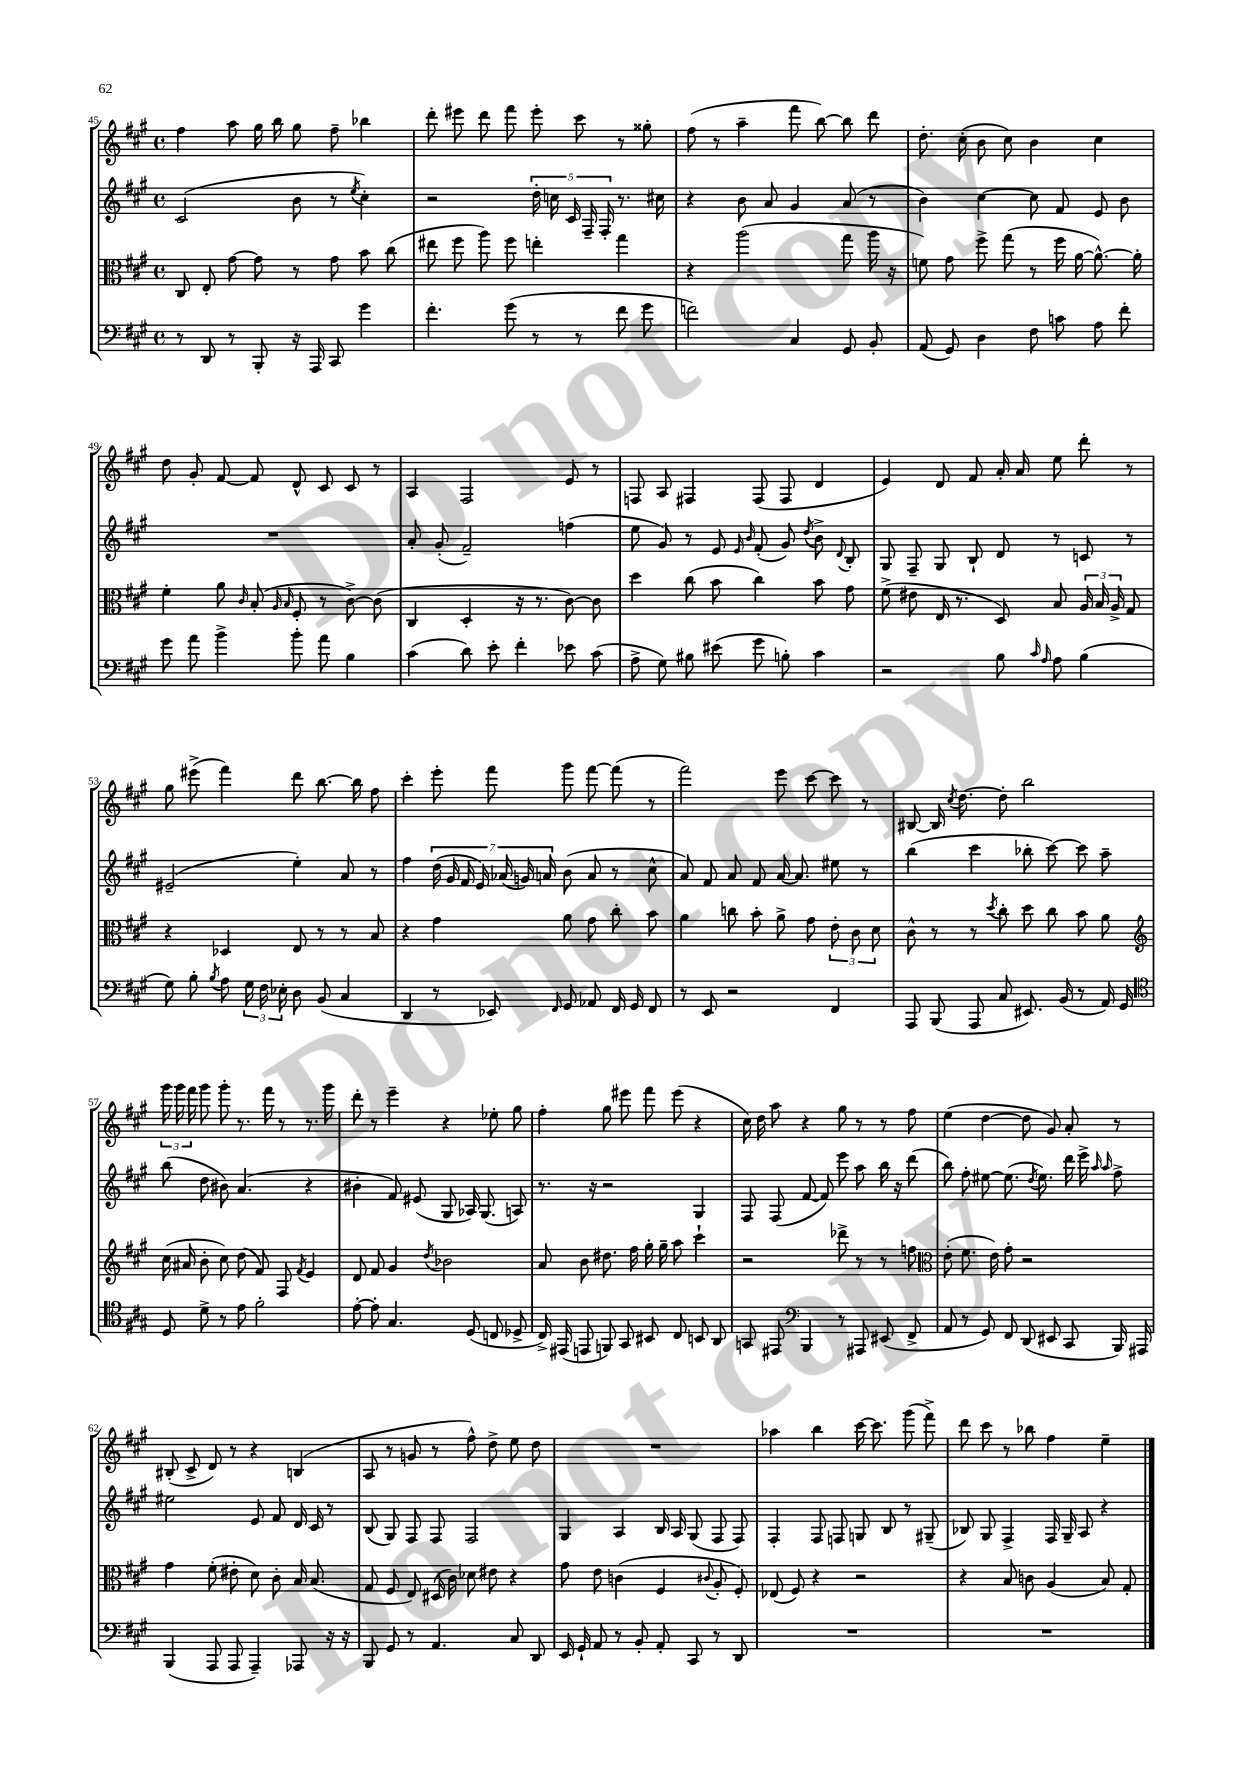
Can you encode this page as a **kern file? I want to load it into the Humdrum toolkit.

**kern	**kern	**kern	**kern
*staff4	*staff3	*staff2	*staff1
*clefF4	*clefC3	*clefG2	*clefG2
*k[f#c#g#]	*k[f#c#g#]	*k[f#c#g#]	*k[f#c#g#]
*M4/4	*M4/4	*M4/4	*M4/4
*met(c)	*met(c)	*met(c)	*met(c)
8r	8C#	(2c#	4ff#
8DD	8E'	.	.
8r	[8g#	.	8aa
8BBB'	8g#]	.	16gg#
.	.	.	16bb
16r	8r	8b	8gg#
16AAA	.	.	.
8CC#	8g#	8r	8ff#~
.	.	8qee	.
4g#	8b	4cc#')	4bb-
.	(8cc#	.	.
=	=	=	=
4.f#'	8ee#	2r	8ddd'
.	8ff#	.	8eee#
.	8aa)	.	8ddd
(8g#	8ff#	.	8fff#
8r	4ee'	20dd'	8eee#'
.	.	20cc	.
.	.	20c#	.
8r	.	.	8ccc#
.	.	20F#~	.
.	.	20F#'	.
8f#	4gg#	8.r	8r
8g#	.	.	8gg##'
.	.	16cc#	.
=	=	=	=
2f)	4r	4r	(8ff#
.	.	.	8r
.	(2aa	8b	4aa~
.	.	8a	.
4C#	.	4g#	8fff#
.	.	.	[8bb)
8GG#	8gg#	(8a	8bb]
8BB'	16aa	8r	8ddd
.	16r	.	.
=	=	=	=
(8AA	8f)	4b)	8.dd'
8GG#)	8g#	.	.
.	.	.	(16cc#'
4D	8ff#^	[4cc#	8b
.	(8gg#	.	8cc#)
8F#	8r	8cc#]	4b
8c	16ff#	8f#	.
.	[16a	.	.
8A	8.a^^_)	8e	4cc#
8f#'	.	8b	.
.	16a']	.	.
=	=	=	=
8g#	4f#'	1r	8dd
8a	.	.	8g#'
4b^	8a	.	[8f#
.	16qqc#	.	.
.	(8B'	.	8f#]
.	16qqA	.	.
.	16qqB	.	.
8b'	8F#'	.	8d^^
8a	8r	.	8c#
4B	[8c#^)	.	8c#
.	(8c#]	.	8r
=	=	=	=
(4c#	4C#	8a'	4A
.	.	(8g#'	.
8d)	4D'	2f#~)	2F#
8e'	.	.	.
4f#'	16r	.	.
.	8.r	.	.
8e-	[8c#)	(4ff	8e
(8c#	8c#]	.	8r
=	=	=	=
8A^	4dd	8ee	8F
8G#)	.	8g#)	8A
8B#	(8cc#	8r	4F#
(8e#	8b	8e	.
.	.	16qqe	.
.	.	16qqb	.
8g#	4cc#)	(8f#'	(8F#
8B')	.	8g#)	8F#
.	.	8qdd	.
4c#	8b	8b^	4d
.	.	8qqd	.
.	8g#	8B'	.
=	=	=	=
2r	(8f#^	8G#	4e)
.	8e#	8F#~	.
.	16E	8G#	8d
.	8.r	.	.
.	.	8B`	8f#
8B	8D)	8d	16a'
.	.	.	16a
16qqc#	.	.	.
16qqA	.	.	.
8A	8B	8r	8ee
(4B	24A	8c	8ddd'
.	24B	.	.
.	24A^	.	.
.	8G#	8r	8r
=	=	=	=
8G#)	4r	(2e#~	8gg#
8B'	.	.	(8eee#^
8qB	.	.	.
8A	4D-	.	4fff#)
24G#	.	.	.
24F#	.	.	.
24E-'	.	.	.
8D	8E	4ee')	8ddd
(8BB	8r	.	[8.bb
4C#	8r	8a	.
.	.	.	16bb]
.	8B	8r	8ff#
=	=	=	=
4DD	4r	4ff#	4ccc#'
8r	4g#	(28dd	8eee'
.	.	28g#	.
.	.	28f#	.
.	.	28e)	.
8EE-)	.	.	8fff#
.	.	(28a-	.
.	.	28g)	.
.	.	28a	.
16qqFF#	.	.	.
8GG#	8a	(8b	8ggg#
8AA-	8g#	8a	[8fff#
16FF#	8cc#'	8r	(8fff#]
16GG#	.	.	.
8FF#	8b	8cc#^^	8r
=	=	=	=
8r	4a	8a)	2fff#)
8EE	.	8f#	.
2r	8cc	8a	.
.	8b'	8f#	.
.	8a^	[16a	8eee
.	.	8.a]	.
.	8g#	.	[8ccc#
4FF#	12e'	8ee#	8ccc#]
.	12c#	.	.
.	.	8r	8r
.	12d	.	.
=	=	=	=
8AAA	8c#^^	(4bb	[8B#
(8BBB	8r	.	16B#]
.	.	.	8qcc#
.	.	.	[8.dd
8AAA	8r	4ccc#	.
.	8qdd	.	.
8C#	8cc#'	.	8dd']
8.EE#)	8dd	8bb-'	2bb
.	8cc#	[8ccc#)	.
(16BB	.	.	.
8r	8b	8ccc#]	.
16AA)	8a	8aa~	.
16GG#	.	.	.
=	=	=	=
*clefC4	*clefG2	*	*
8D	(16cc#	(8bb	24ggg#
.	.	.	24ggg#
.	16a#	.	.
.	.	.	24fff#
8d^	8b'	8dd	8ggg#
8r	8cc#)	8b#)	8ggg#'
8e	(8dd	(4.a	8.r
2f#'	8f#)	.	.
.	.	.	16fff#
.	8F#	.	8r
.	8qf#	.	.
.	4e	4r	8.r
.	.	.	16ggg#
=	=	=	=
[8e'	8d	4b#'	8ddd'
8e']	8f#	.	8r
4.G#	4g#	8f#)	4eee~
.	.	(8e#	.
.	8qdd	.	.
.	2b-	8G#	4r
(8D	.	16A-)	.
.	.	(8.G#	.
8C	.	.	8ee-'
8D-^	.	8A)	8gg#
=	=	=	=
16C#^)	8a	8.r	4ff#'
(16EE#	.	.	.
8EE	8b	.	.
.	.	16r	.
8FF)	8.dd#	2r	8gg#
8GG#	.	.	8eee#
.	16ff#	.	.
8BB#	16gg#'	.	8fff#
.	16gg#~	.	.
8C#	8aa	.	(8eee#
8BB	4ccc#`	4G#	4r
8AA	.	.	.
=	=	=	=
8GG	2r	8F#	16cc#)
.	.	.	16dd
8EE#	.	(8F#	8aa
*clefF4	*	*	*
4BBB	.	[8f#	4r
.	.	8f#])	.
8r	8ddd-^	8eee	8gg#
8AAA#	8r	8aa	8r
(8EE#	8r	16bb	8r
.	.	16r	.
8FF#^	8ff	(8ddd	8ff#
=	=	=	=
*	*clefC3	*	*
8AA	(8e'	8bb)	(4ee
8r	8.f#	8ff#'	.
8GG#)	.	[8ee#	[4dd
.	16e)	.	.
8FF#	8g#'	(8.ee#]	.
(8DD	2r	.	8dd]
.	.	8qdd	.
.	.	8.ee#)	.
8EE#	.	.	8g#)
8CC#	.	16ddd	8a'
.	.	16eee^	.
.	.	16qqaa	.
.	.	16qqaa	.
16BBB)	.	8ff#^	8r
16AAA#	.	.	.
=	=	=	=
(4BBB	4g#	2ee#	(8B#'
.	.	.	8c#^
8AAA	(8f#'	.	8d)
8AAA	8e#'	.	8r
4AAA~)	8d)	8e	4r
.	8c#'	8f#	.
8AAA-	16B	16d	(4B
.	(8.B	16c#	.
16r	.	8r	.
16r	.	.	.
=	=	=	=
8BBB	8G#	(8B	8A
8GG#	8F#	8G#)	8r
8r	8E)	8F#	8g
4.AA	(16D#	8F#	8r
.	16c#)	.	.
.	8d-	2F#	8ff#^^)
.	8e#	.	8dd^
8C#	4r	.	8ee
8DD	.	.	8dd
=	=	=	=
16EE	8g#	4G#	1r
16GG#`	.	.	.
8AA	8e	.	.
8r	(4c	4A	.
8BB'	.	.	.
8AA'	4F#	16B	.
.	.	16A	.
8CC#	.	(8G#	.
.	8qqc#	.	.
8r	8A'	8F#	.
8DD	8F#')	8F#)	.
=	=	=	=
1r	(8E-	4F#'	4aa-
.	8F#)	.	.
.	4r	8F#	4bb
.	.	8F	.
.	2r	8G	[16ccc#
.	.	.	8.ccc#]
.	.	8B	.
.	.	8r	(8ggg#
.	.	(8G#~	8fff#^)
=	=	=	=
1r	4r	8B-)	8ddd
.	.	8G#	8ccc#
.	8B	4F#^	8r
.	8c	.	8bb-
.	(4A	16F#	4ff#
.	.	16G#~	.
.	.	8A	.
.	8B)	4r	4ee~
.	8G#'	.	.
==	==	==	==
*-	*-	*-	*-
